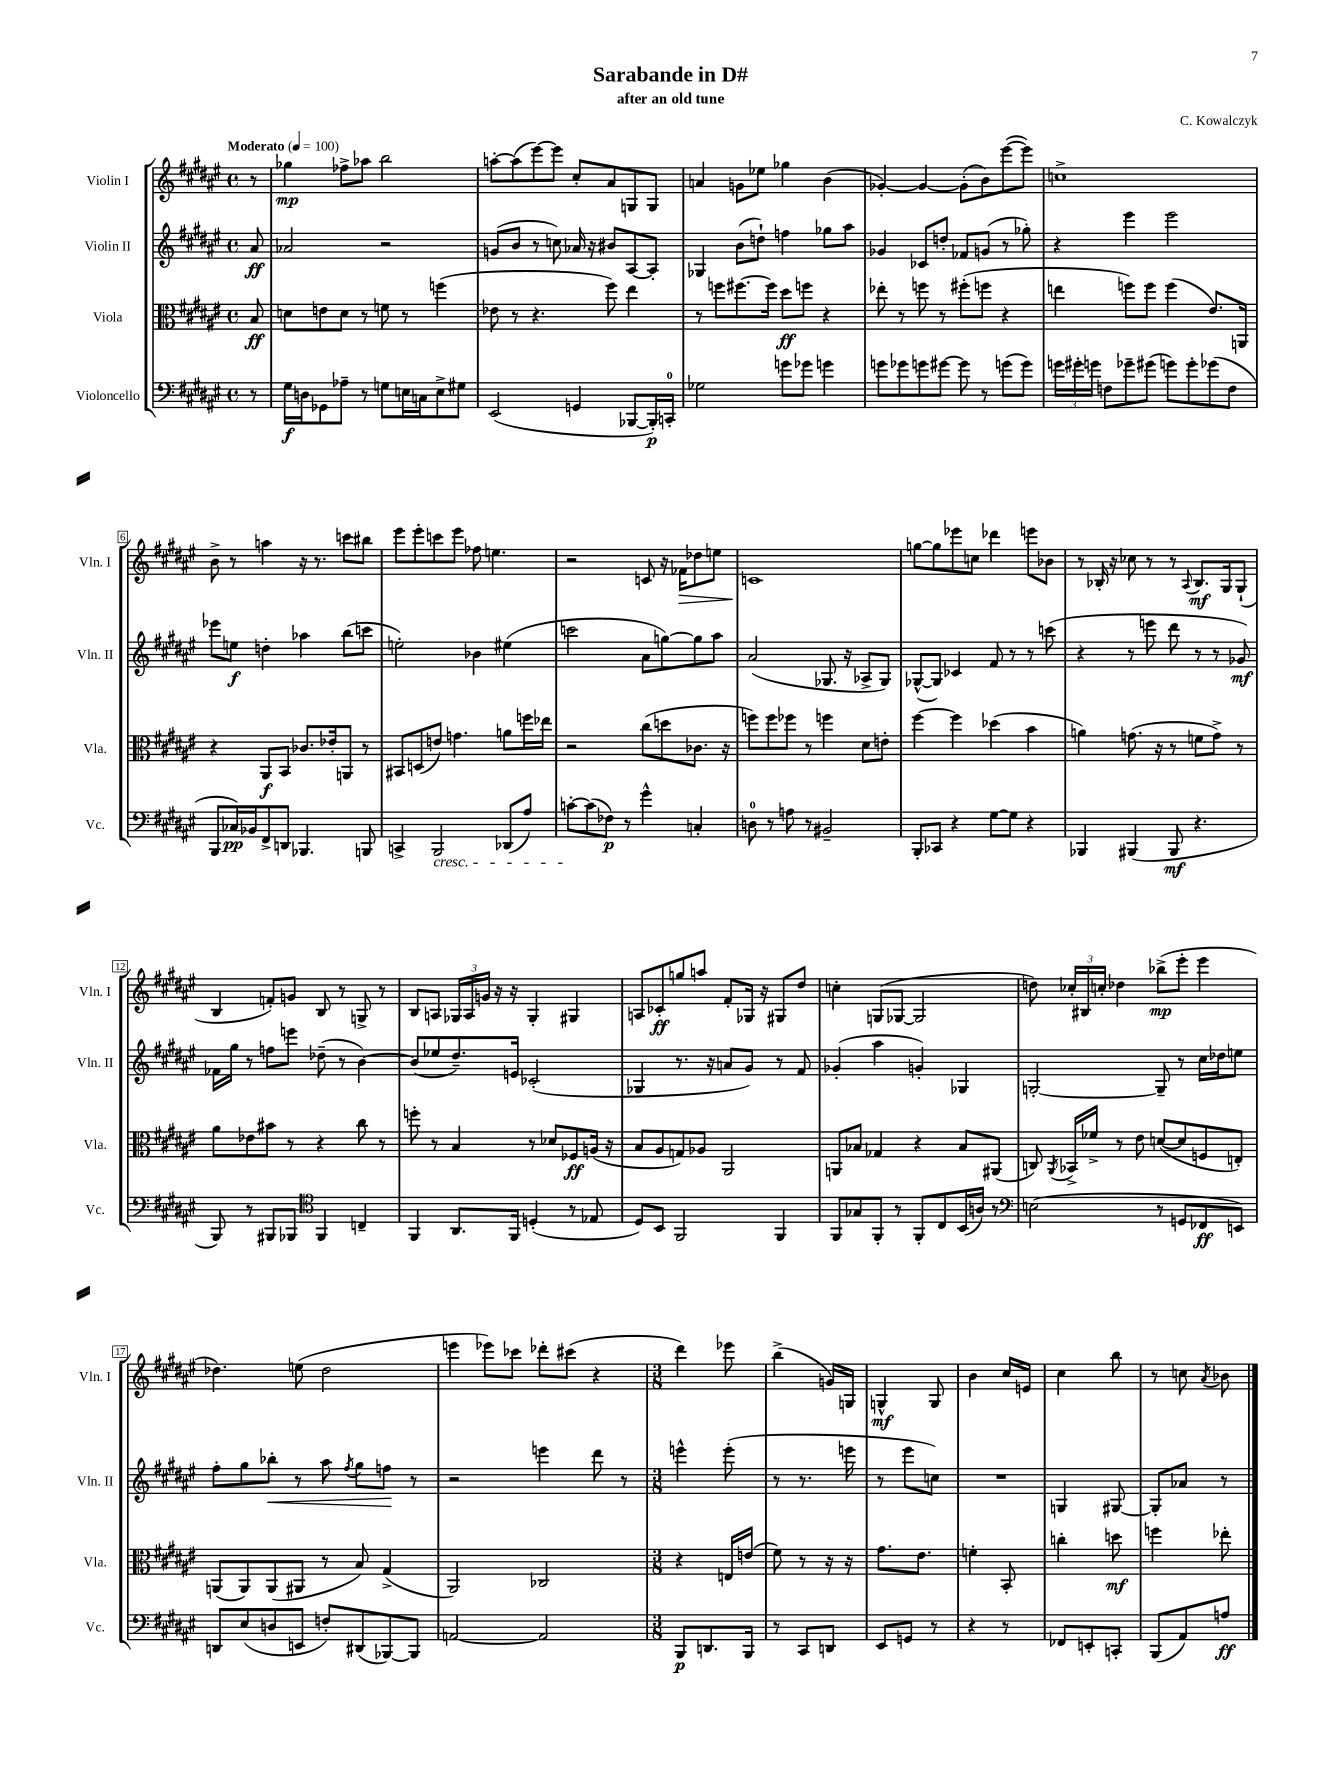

**kern	**kern	**kern	**kern
*staff4	*staff3	*staff2	*staff1
*clefF4	*clefC3	*clefG2	*clefG2
*k[f#c#g#d#a#e#]	*k[f#c#g#d#a#e#]	*k[f#c#g#d#a#e#]	*k[f#c#g#d#a#e#]
*M4/4	*M4/4	*M4/4	*M4/4
*met(c)	*met(c)	*met(c)	*met(c)
*MM100	*MM100	*MM100	*MM100
8r	8B/	8a#/	8r
=	=	=	=
16G#\LL	8d\L	2a-/	4gg-\
16D\J	.	.	.
8GG-\	8e\	.	.
8A-~\J	8d\J	.	8ff-^\L
8r	8r	.	8aa-\J
8G\L	8f\	2r	2bb\
16E\L	8r	.	.
16C\J	.	.	.
8E^\	(4ff\	.	.
8G#\J	.	.	.
=	=	=	=
(2EE#/	8e-\	(8g/L	[8aa'\L
.	8r	8b/J	(8aa\]
.	4.r	8r	[8eee#\)
.	.	8cc\)	8eee#\]J
4GG/	.	16a-/	8cc#'/L
.	.	16r	.
.	8ff#\)	8b#/L	8a#/
[8BBB-/L	4ee#\	[8A#/	8G/
16BBB-'/]L)	.	8A#'/]J	8G/J
16CC'/JJ	.	.	.
=	=	=	=
2G-\	8r	4G-/	4a/
.	8ff\L	.	.
.	[8.ff#\	(8b\L	8g\L
.	.	8dd`\J)	8ee-\J
.	16ff#\]Jk	.	.
8g\L	8dd#\L	4ff\	4gg-\
8g-\J	8ff\J	.	.
4g\	4r	8gg-\L	(4b\
.	.	8aa#\J	.
=	=	=	=
8g\L	8ee-'\	4g-/	[4g-'/)
8g-\	8r	.	.
8g\	8ff\	8c-/L	4g-/_
[8g#\J	8r	8dd'/J	.
8g#\]	(8ff#'\L	8f-/L	(8g-'\]L
8r	8ff\J	(8g/J	8b\)
(8g\L	4r	8r	([8eee#\
8g\J)	.	8gg-'\)	8eee#\]J)
=	=	=	=
24g\LL	4ee\	4r	1cc^
24g#'\	.	.	.
24g\JJ	.	.	.
8F\L	.	.	.
8g-~\	8ff\L)	4eee#\	.
(8g#\J	8ff\J	.	.
8g\L)	(4ff\	2eee#\	.
8g'\	.	.	.
(8g-\	8.e#/L)	.	.
8F\J	.	.	.
.	16AA/Jk	.	.
=	=	=	=
8BBB/L	4r	8eee-\L	8b^\
16C-/L)	.	8ee\J	8r
16BB-/J	.	.	.
8FF#^/	8AA#/L	4dd'\	4aa\
8DD/J	8BB/J	.	.
4.BBB-/	8.c-/L	4aa-\	16r
.	.	.	8.r
.	16e-'/k	.	.
.	8AA/J	(8bb\L	8ccc\L
8BBB/	8r	8ccc\J	8bb#\J
=	=	=	=
4CC^/	8BB#/L	2ee'\)	8eee#\L
.	(8D/	.	8eee#'\
2BBB/	8e/J)	.	8ccc\
.	4.g\	.	8eee#\J
.	.	4b-\	8ff-\
.	.	.	4.ee\
(8DD-/L	8a\L	(4ee#\	.
8A#/J)	16ff\L	.	.
.	16ee-\JJ	.	.
=	=	=	=
[8c'\L	2r	2ccc\	2r
(8c\]	.	.	.
8F-\J)	.	.	.
8r	.	.	.
4g#^^\	(8cc#\L	8a#\L	8c/
.	8dd\	[8gg\)	16r
.	.	.	16f-\LK
4C'/	8.c-\J	8gg\]	8dd-\
.	.	8aa#\J	8ee\J
.	16r	.	.
=	=	=	=
8D\	8ff\L)	(2a#/	1c
8r	8ff\	.	.
8A\	8ff-\J	.	.
8r	8r	.	.
2BB#~/	4ff\	8.G-/	.
.	.	16r	.
.	8d#\L	8A-^/L	.
.	8e'\J	8G-/J)	.
=	=	=	=
8BBB'/L	[4ff#\	([8G-^^/L	[8gg\L
8CC-/J	.	8G-/]J)	8gg\]
4r	4ff#\]	4c-/	8eee-\
.	.	.	8cc\J
[8G#\L	(4dd-\	8f#/	4ddd-\
8G#\]J	.	8r	.
4r	4b\	8r	8eee\L
.	.	(8ccc\	8b-\J
=	=	=	=
4BBB-/	4a\)	4r	8r
.	.	.	16B-'/
.	.	.	16r
(4BBB#/	(8.g\	8r	8cc-\
.	.	8eee\	8r
.	16r	.	.
8BBB#/	8r	8ddd#\	8r
.	.	.	8qqA#/
4.r	8f\L	8r	8.B-/L
.	8g^\J)	8r	.
.	.	.	16G#/k
.	8r	8g-/)	(8G#`/J
=	=	=	=
8BBB/)	8a#\L	16f-\LL	4B/
.	.	16gg#\JJ	.
8r	8e-\	8r	.
8BBB#/L	8b#\J	8ff\L	8f'/L)
8BBB-/J	8r	8eee\J	8g/J
*clefC4	*	*	*
4FF#/	4r	(8dd-~\	8B/
.	.	8r	8r
4C~/	8cc#\	[4b\)	8G^/
.	8r	.	8r
=	=	=	=
4FF#/	8ff'\	(8b/]L	8B/L
.	8r	8ee-/	8A/J
8.AA#/L	4B/	8.dd#~/)	24G-/LL
.	.	.	24A/
.	.	.	24g/JJ
.	.	.	16r
16FF#/Jk	.	16e/Jk	16r
(4D'/	8r	(2c-'/	4G-'/
.	8d-/L	.	.
8r	8F-/	.	4G#/
8E-/	(16A/Jk	.	.
.	16r	.	.
=	=	=	=
8D#/L)	8B/L	4G-/	8A/L
8BB/J	8A#/	.	8c-'/
2FF#/	8G/)	8.r	8gg/
.	8A-/J	.	8aa/J
.	.	16r	.
.	2AA#/	8a/L	8f#'/L
.	.	8g#/J)	16G-/Jk
.	.	.	16r
4FF#/	.	8r	8G#/L
.	.	8f#/	8dd#/J
=	=	=	=
8FF#/L	8AA/L	(4g-'/	4cc'\
8G-/	8B-/J	.	.
8FF#'/J	4G-/	4aa#\	(8G/L
8r	.	.	[8G-/J
8FF#'/L	4r	4g'/)	2G-/]
8C#/	.	.	.
(16BB/L	8B-/L	4G-/	.
16A/JJ)	.	.	.
8r	(8AA#/J	.	.
=	=	=	=
*clefF4	*	*	*
(2E\	8C/)	[2G'/	8dd\)
.	8qAA#/	.	.
.	16BB-^/LL	.	24cc-'/LL
.	.	.	24B#/
.	16f-^/JJ	.	.
.	.	.	24cc'/JJ
.	8r	.	4dd-\
.	8e#\	.	.
8r	([8d/L	8G~/]	(8bb-^\L
8GG/L	8d/]	8r	8eee#'\J
8FF-/	8F/	16cc#\LL	4eee#\
.	.	16dd-\J	.
8EE/J)	8E'/J)	8ee\J	.
=	=	=	=
8DD/L	(8AA/L	8ff#'\L	4.dd-\)
(8E#/	8AA/)	8gg#\	.
8D/	(8AA/	8bb-'\J	.
8EE/J	8AA#/J	8r	(8ee\
8F'/L)	8r	8aa#\	2dd-\
.	.	8qff#/	.
(8DD#/	8B/)	8gg#\L	.
[8BBB-/)	(4G#^/	8ff\J	.
8BBB-/]J	.	8r	.
=	=	=	=
[2AA/	2AA#/)	2r	4eee\
.	.	.	8eee-\L)
.	.	.	8ccc-\J
2AA/]	2C-/	4eee\	8ddd-'\L
.	.	.	(8ccc#\J
.	.	8ddd#\	4r
.	.	8r	.
=	=	=	=
*M3/8	*M3/8	*M3/8	*M3/8
8BBB/L	4r	4eee^^\	4ddd#\)
8.DD/	.	.	.
.	16E/LL	(8eee'\	8eee-\
16BBB/Jk	(16e/JJ	.	.
=	=	=	=
8r	8f#\)	8r	(4bb^\
8CC#/L	8r	8.r	.
8DD/J	16r	.	16g/LL)
.	16r	16eee\	16G/JJ
=	=	=	=
8EE#/L	8.g#\L	8r	4G^^/
8GG/J	.	8eee#\L	.
.	8.e#\J	.	.
8r	.	8cc\J)	8G/
=	=	=	=
4r	4f'\	4.r	4b\
8r	8BB'/	.	16cc#/LL
.	.	.	16e/JJ
=	=	=	=
8FF-/L	4cc'\	4G/	4cc#\
8EE'/	.	.	.
8CC'/J	8dd\	[8G#/	8bb\
=	=	=	=
(8BBB/L	4ff\	8G#'/]L	8r
8AA#/)	.	8a-/J	8cc\
.	.	.	8qa#/
8A/J	8ee-'\	8r	8b-\
==	==	==	==
*-	*-	*-	*-
